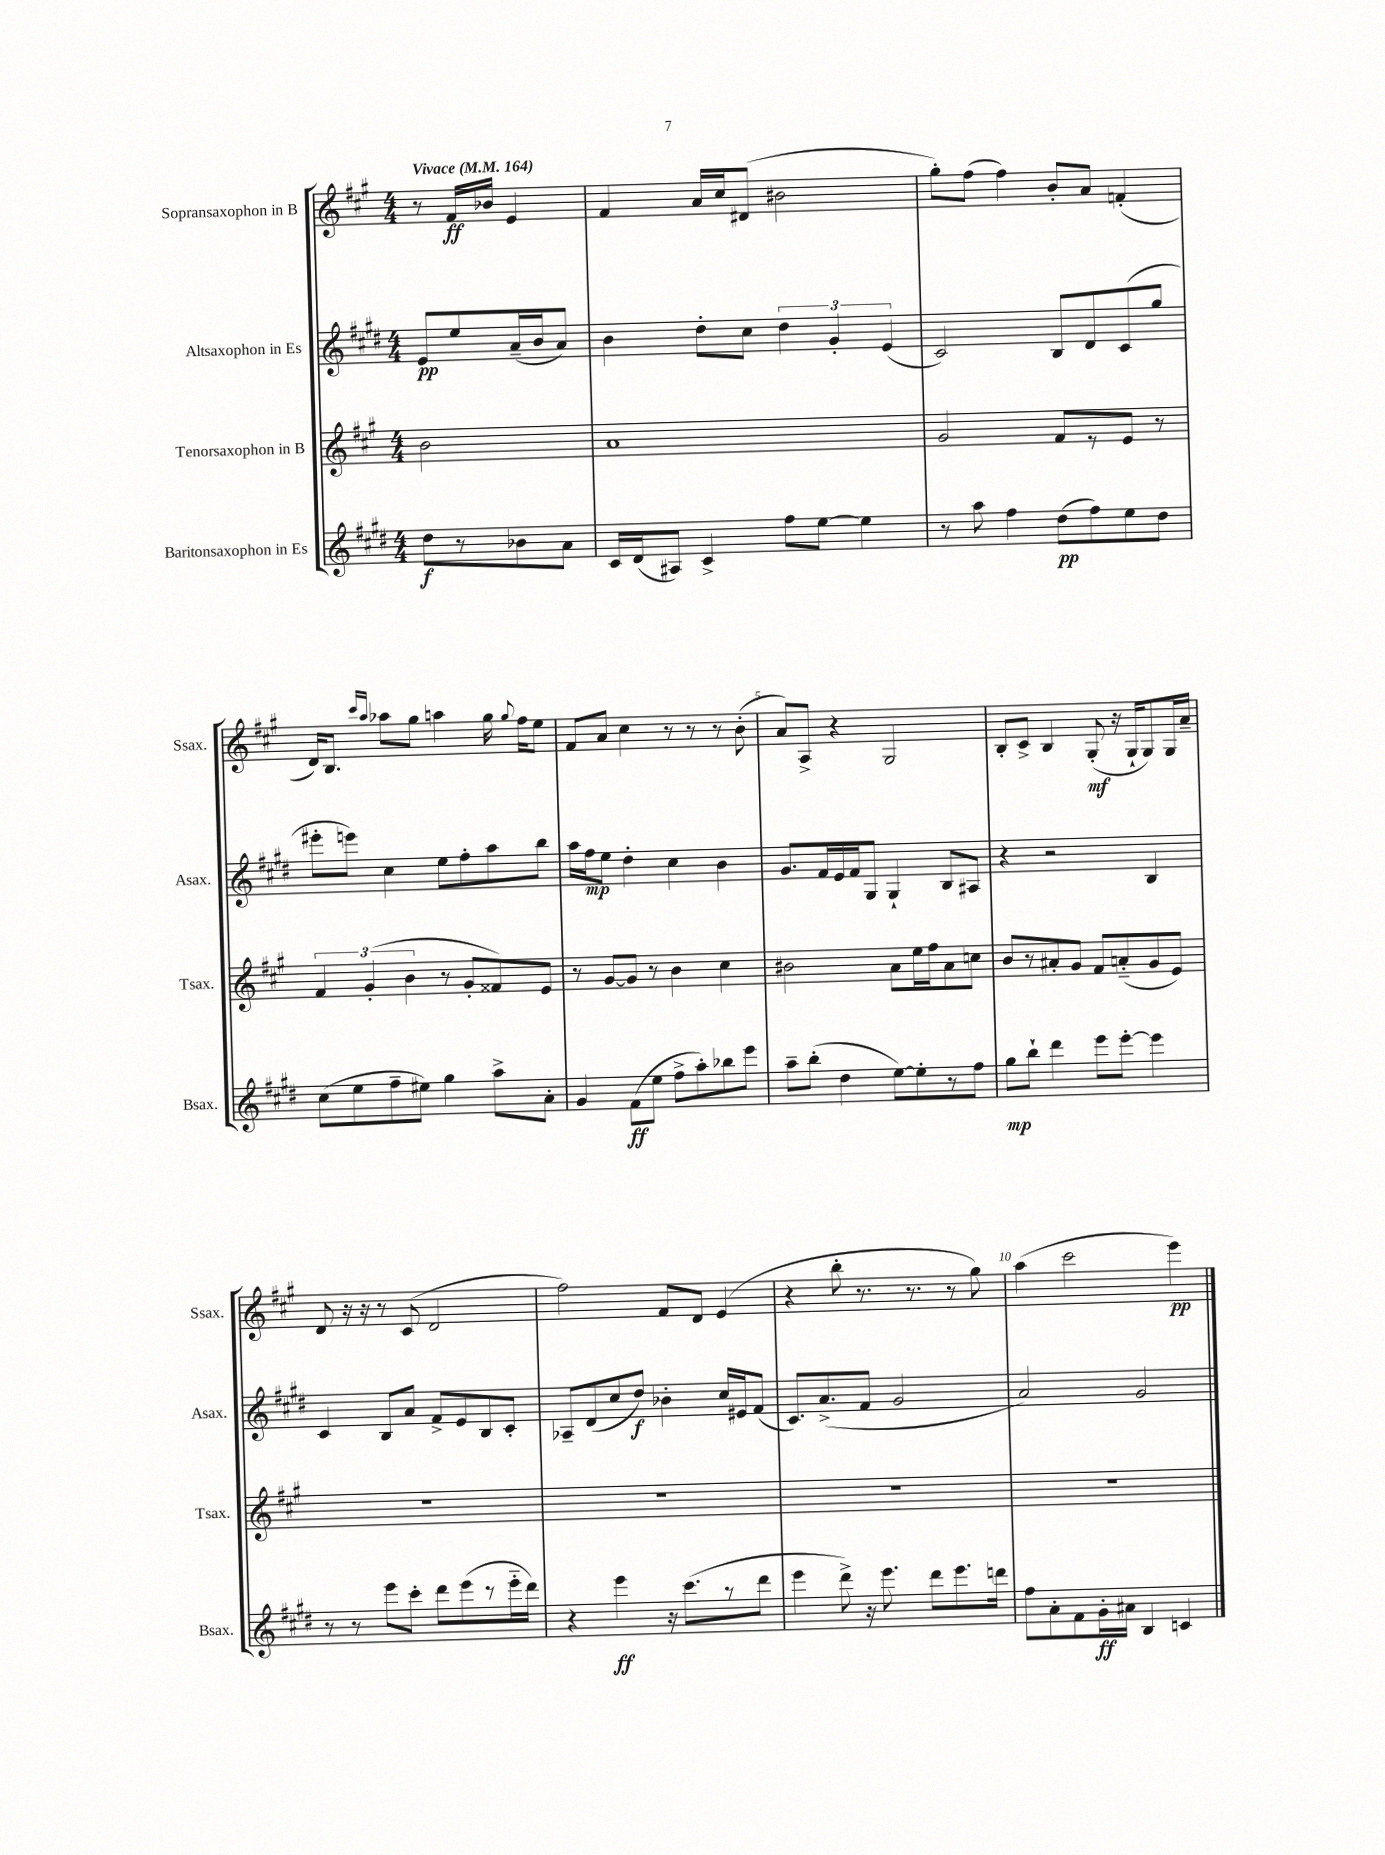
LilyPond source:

<<
\new StaffGroup <<
\new Staff = "s0" \with { instrumentName = "Sopransaxophon in B" shortInstrumentName = "Ssax." } {
    \clef treble \key a \major \numericTimeSignature \time 4/4 \partial 2 \tempo "Vivace" 4 = 164
    \autoBeamOff r8 fis'16[\ff bes'16] e'4 |
    fis'4 a'16[ cis''16 dis'8]( bis'2 |
    gis''8[-.) fis''8]( fis''4) b'8[-. a'8] f'4-.( |
    d'16[) b8.] \grace { cis'''16[ a''16] } aes''8[ gis''8] a''4 gis''16 \appoggiatura { gis''8 } fis''16[ e''8] |
    fis'8[ a'8] cis''4 r8 r8 r8 b'8-.( |
    a'8[) a8]-> r4 gis2 |
    b8[-. cis'8]-> b4 gis8-.\mf( r16 gis16[-! gis8) gis16 a'16]-- |
    d'8 r16 r16 r8 cis'8( d'2 |
    fis''2) fis'8[ d'8] e'4( |
    r4 b''8-. r8. r8. r8 gis''8) |
    a''4( cis'''2 e'''4\pp) \bar "|." |
}
\new Staff = "s1" \with { instrumentName = "Altsaxophon in Es" shortInstrumentName = "Asax." } {
    \clef treble \key e \major \numericTimeSignature \time 4/4 \partial 2
    \autoBeamOff e'8[\pp e''8 a'16--( b'16 a'8]) |
    b'4 dis''8[-. cis''8] \tuplet 3/2 { dis''4 gis'4-. e'4( } |
    cis'2) b8[ dis'8 cis'8( gis''8] |
    eis'''8[-. e'''8]) cis''4 e''8[ fis''8-. a''8 b''8] |
    a''16[ fis''16\mp e''8] dis''4-. cis''4 b'4 |
    gis'8.[ fis'16 e'16 fis'16 gis8] gis4-! b8[ ais8] |
    r4 r2 b4 |
    cis'4 b8[ a'8] fis'8[-> e'8 b8 cis'8]-. |
    aes8[-- dis'8( cis''8 dis''8]\f) bes'4-. cis''16[ eis'16 fis'8]( |
    cis'8.[) a'8.->( fis'8] gis'2 |
    a'2) gis'2 \bar "|." |
}
\new Staff = "s2" \with { instrumentName = "Tenorsaxophon in B" shortInstrumentName = "Tsax." } {
    \clef treble \key a \major \numericTimeSignature \time 4/4 \partial 2
    \autoBeamOff b'2 |
    a'1 |
    gis'2 fis'8[ r8 e'8] r8 |
    \tuplet 3/2 { fis'4 gis'4-.( b'4 } r8 gis'8[-. fisis'8) e'8] |
    r8 gis'8[~ gis'8] r8 b'4 cis''4 |
    bis'2 a'8[ e''16 fis''16 a'8 c''8] |
    b'8[ r8 ais'8-. gis'8] fis'8[ a'8-_( gis'8 e'8]) |
    R1 |
    R1 |
    R1 |
    R1 \bar "|." |
}
\new Staff = "s3" \with { instrumentName = "Baritonsaxophon in Es" shortInstrumentName = "Bsax." } {
    \clef treble \key e \major \numericTimeSignature \time 4/4 \partial 2
    \autoBeamOff dis''8[\f r8 bes'8 a'8] |
    cis'16[ dis'16( ais8]) cis'4-> fis''8[ e''8]~ e''4 |
    r8 a''8 fis''4 dis''8[\pp( fis''8) e''8 dis''8] |
    cis''8[( e''8 fis''8-- eis''8]) gis''4 a''8[-> a'8]-. |
    gis'4 fis'8[\ff( e''8] fis''8[-> a''8-.) bes''8 e'''8] |
    a''8[-- b''8]-.( dis''4 e''8[~) e''8-. r8 fis''8] |
    gis''8[\mp b''8]-! dis'''4 e'''8[ e'''8]~-. e'''4 |
    r8 r8 e'''8[ cis'''8]-. dis'''8[ e'''8( r8 e'''16-_ dis'''16]) |
    r4 e'''4\ff r16 cis'''8.[( r8 dis'''8] |
    e'''4 dis'''8->) r16 e'''8. dis'''8[ e'''8. d'''16] |
    fis''8[ a'8-. fis'8 gis'16-.\ff ais'16] b4 c'4 \bar "|." |
}
>>
>>
\layout { \context { \Score \override BarNumber.break-visibility = ##(#f #t #t) barNumberVisibility = #(every-nth-bar-number-visible 5) } }
